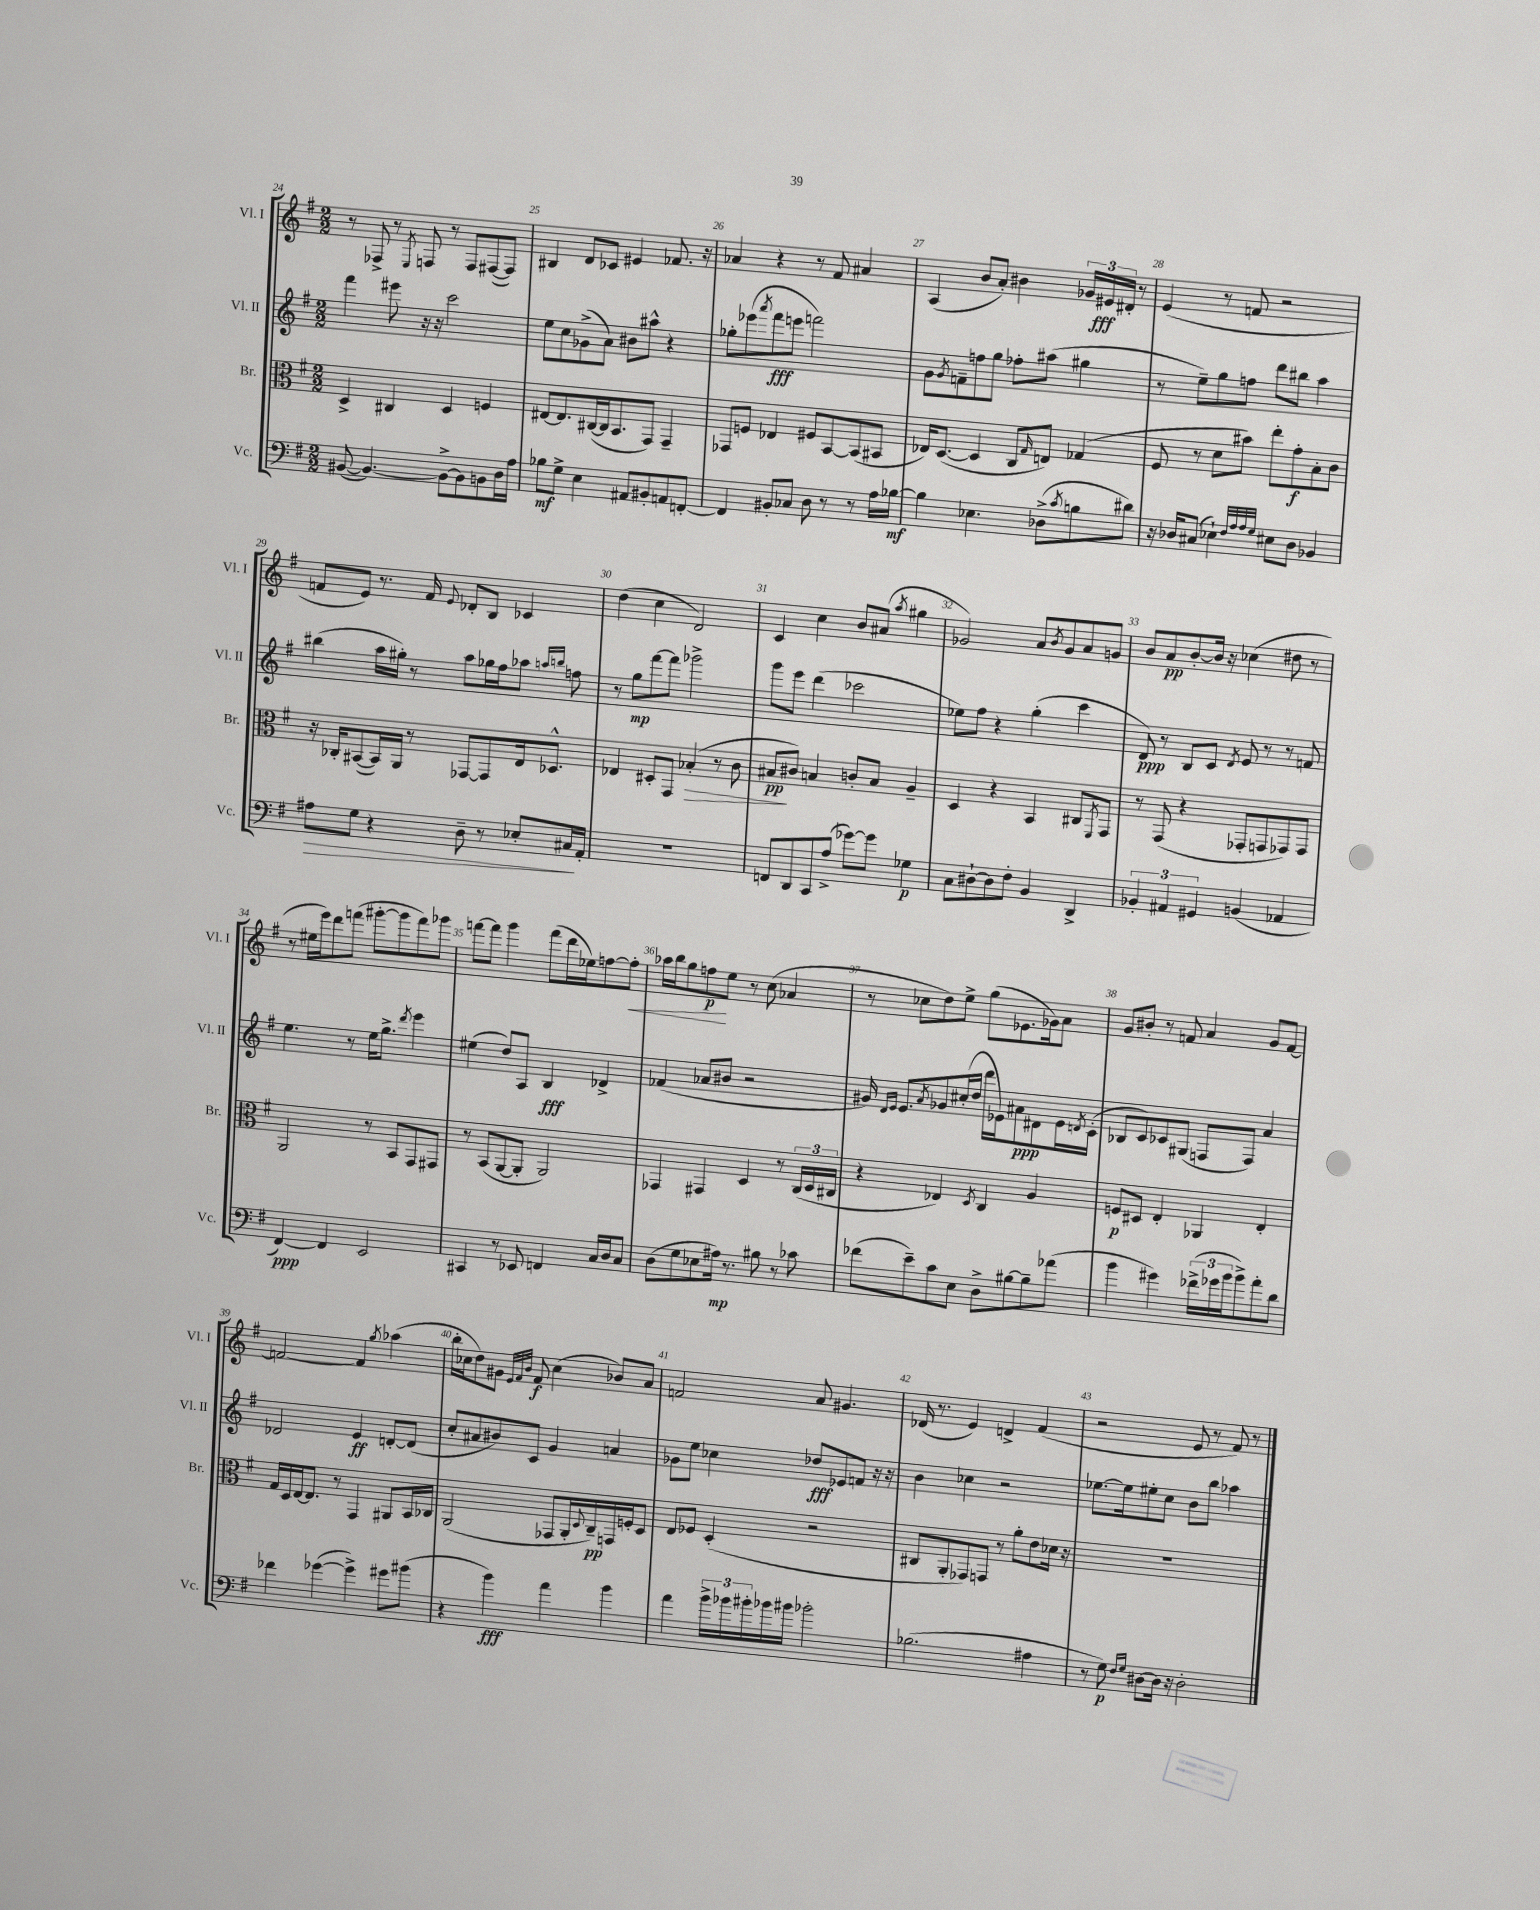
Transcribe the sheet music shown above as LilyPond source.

<<
\new StaffGroup <<
\new Staff = "s0" \with { instrumentName = "Vl. I" shortInstrumentName = "Vl. I" } {
    \clef treble \key g \major \numericTimeSignature \time 2/2
    r8 fes8-> r8 \acciaccatura { e8 } f8 r8 f8 fis8~( fis8) |
    bis4 d'8 ces'8 eis'4 fes'8. r16 |
    aes'4 r4 r8 fis'8 ais'4 |
    a4( b'8 a'8-.) bis'4 \tuplet 3/2 { ges'16 eis'16\fff dis'16-. } r8 |
    e'4( r8 f'8 r2 |
    f'8 e'8) r8. f'16 \appoggiatura { e'8 } des'8-. b8 ces'4 |
    d''4( c''4 d'2) |
    c'4 c''4 b'8 ais'8( \acciaccatura { a''8 } gis''4 |
    ges'2) a'8 \acciaccatura { b'8 } ges'8 a'8 g'8 |
    b'8 a'8\pp b'8~-. b'16 r16 ces''4( dis''8 r8 |
    r8 eis''16 e'''16) d'''8 f'''8( gis'''8~-. gis'''8 f'''8) ges'''8 |
    f'''8~ f'''8 g'''4 f'''8( d'''16 ees''16) f''8~ f''8-.\< |
    aes''16 b''16 g''8 f''8\p\! e''8 r8 c''8( aes'4 |
    r8 ces''8 d''8) e''8-> g''8( ees'8. ges'16) a'8 |
    g'8 bis'8-. r8 f'8 a'4 g'8 f'8~ |
    f'2~ f'4 \acciaccatura { g''8 } aes''4( |
    b''16-. ces''16 d''8) gis'8 \grace { e'32 fis'32 b'32 } fis'8\f ces''4( bes'8) a'8 |
    f'2 a'8 gis'4. |
    des'16( r8. e'4) d'4-> fis'4( |
    r2 e'8 r8 fis'8) r8 \bar "|." |
}
\new Staff = "s1" \with { instrumentName = "Vl. II" shortInstrumentName = "Vl. II" } {
    \clef treble \key g \major \numericTimeSignature \time 2/2
    fis'''4 eis'''8 r16 r16 c'''2 |
    e''8 c''8 ges'8->( a'8) bis'8 ais''8-^ r4 |
    ges''8-. ees'''8( \acciaccatura { a'''8 } fis'''8\fff e'''8 f'''2) |
    g'8 \acciaccatura { g'8 } f'8-- f''8 g''8 fes''8-. ais''8( gis''4 |
    r8 e''8--) g''8 f''8 d'''8 bis''8 a''4 |
    bis''4( a''16 gis''16-.) r8 a''8 ges''16 fis''16 aes''8 \grace { a''16 b''16 } f''8 |
    r8 g''8\mp fis'''8~ fis'''8 ges'''2-> |
    g'''8 e'''8 d'''4( ces'''2 |
    ees''8) fis''8 r4 g''4-.( c'''4 |
    d'8\ppp) r8 b8 c'8 \acciaccatura { d'8 } e'8 r8 r8 f'8 |
    e''4. r8 e''16 g''8.-> \acciaccatura { d'''8 } e'''4 |
    eis''4( d''8) a8 b4\fff des'4-> |
    fes'4( aes'8 bis'8 r2 |
    gis'16) \grace { d'16 e'16 } e'8. \acciaccatura { a'8 } ges'8 cis''16-.( d''16 d'''16 ees'16) ais'8\ppp dis'8 ees'16 \acciaccatura { d'8 } c'16-.( |
    bes8 c'8) ces'8 gis8( f8 f8) a'4 |
    des'2 e'4\ff d'8~-. d'8( |
    c''8-. ais'8 bis'8) c'8 g'4 a'4 |
    ges'8 e''8 ces''4 des''8\fff ees'8 f'8 r16 r16 |
    b'4 ces''4 r2 |
    ees''8.~ ees''16 eis''8-. c''8 b'8 b''8 aes''4 \bar "|." |
}
\new Staff = "s2" \with { instrumentName = "Br." shortInstrumentName = "Br." } {
    \clef alto \key g \major \numericTimeSignature \time 2/2
    d4-> cis4 d4 f4 |
    eis8~ eis8. cis16~( cis16 b,8. g,8) g,4-- |
    ges,8 f8 ees4 fis8 b,8~ b,8( bis,8 |
    ees16) d8.~( d4 c8 \grace { g16 } e8) ges4( |
    fis8 r8 d'8 bis'8) e''8-. g'8-.\f b8-. c'8 |
    r16 ces16-. bis,8~( bis,16) a,16 r8 ges,8~ ges,8 e16 des8.-^ |
    ees4 dis8-. g,8 bes4-.\>( r8 c'8 |
    bis8\pp\! cis'8) b4 c'8-. b8 a4-- |
    d4 r4 b,4 cis8 \acciaccatura { fis,8 } g,8 |
    r8 g,8( r4 ges,8-. g,8 ges,8) ges,8 |
    a,2 r8 b,8 g,8 gis,8 |
    r8 b,8( a,8~ a,8-. a,2) |
    ges,4 gis,4 d4 r8 \tuplet 3/2 { c16( d16 cis16 } |
    r4 ees4) \acciaccatura { d8 } c4 a4 |
    f8\p dis8 e4-. aes,4 e4-. |
    g16 d16 e16~ e8. r8 g,4 ais,8 b,16 ces16 |
    a,2( ges,8 a,16-. \appoggiatura { d8 } c16--\pp) g,16 f16-. d8 |
    e8 fes8 d4-.( r2 |
    cis8 a,8-. ges,8) g,8 r8 a'8-. e'8 des'16 r16 |
    R1 \bar "|." |
}
\new Staff = "s3" \with { instrumentName = "Vc." shortInstrumentName = "Vc." } {
    \clef bass \key g \major \numericTimeSignature \time 2/2
    bis,8~( bis,4.~) bis,8~-> bis,8 b,8 d16 a16 |
    bes8\mf g8-> e4 ais,8 bis,8-. a,8 f,8~-. |
    f,4 bis,8-. ces8 d8 r8 r8 a16 bes16~\mf |
    bes4 ees4. des8->( \acciaccatura { c'8 } b8 dis'8) |
    r16 des16 cis8( ees4-!) \grace { fis32 a32 a32 g32 } eis8 des8 bes,4 |
    ais8\> g8 r4 d8-- r8 ees8-. cis16\! a,16-. |
    R1 |
    f,8 d,8 c,8 a8->( ges'8~) ges'8 ges4\p |
    c8 dis8~-! dis8 fis8-. b,4 d,4-> |
    \tuplet 3/2 { bes,4-. ais,4 gis,4 } b,4( aes,4 |
    fis,4~\ppp) fis,4 e,2 |
    cis,4 r8 ees,8 f,4 c16 d16 c8 |
    d8( g8 ees8 ais16\mp) r8. bis8 r8 ces'8 |
    fes'8( e'8--) c'8 e8 d8-> bis8~ bis8-- aes'8( |
    b'4 gis'4) \tuplet 3/2 { fes'16->( ges'16 b'16 } b'8->) a'8-. d'8 |
    fes'4 ges'4~( ges'4->) gis'8 bis'8( |
    r4 b'4\fff) a'4 b'4 |
    a'4 \tuplet 3/2 { b'16-> bes'16 bis'16-. } bes'16 bis'16 bes'2-. |
    bes2.( ais4 |
    r8 g8\p) \grace { fis16 g16 } dis8~ dis16 r16 dis2-. \bar "|." |
}
>>
>>
\layout { \context { \Score currentBarNumber = #24 \override BarNumber.break-visibility = ##(#f #t #t) barNumberVisibility = #all-bar-numbers-visible } }
